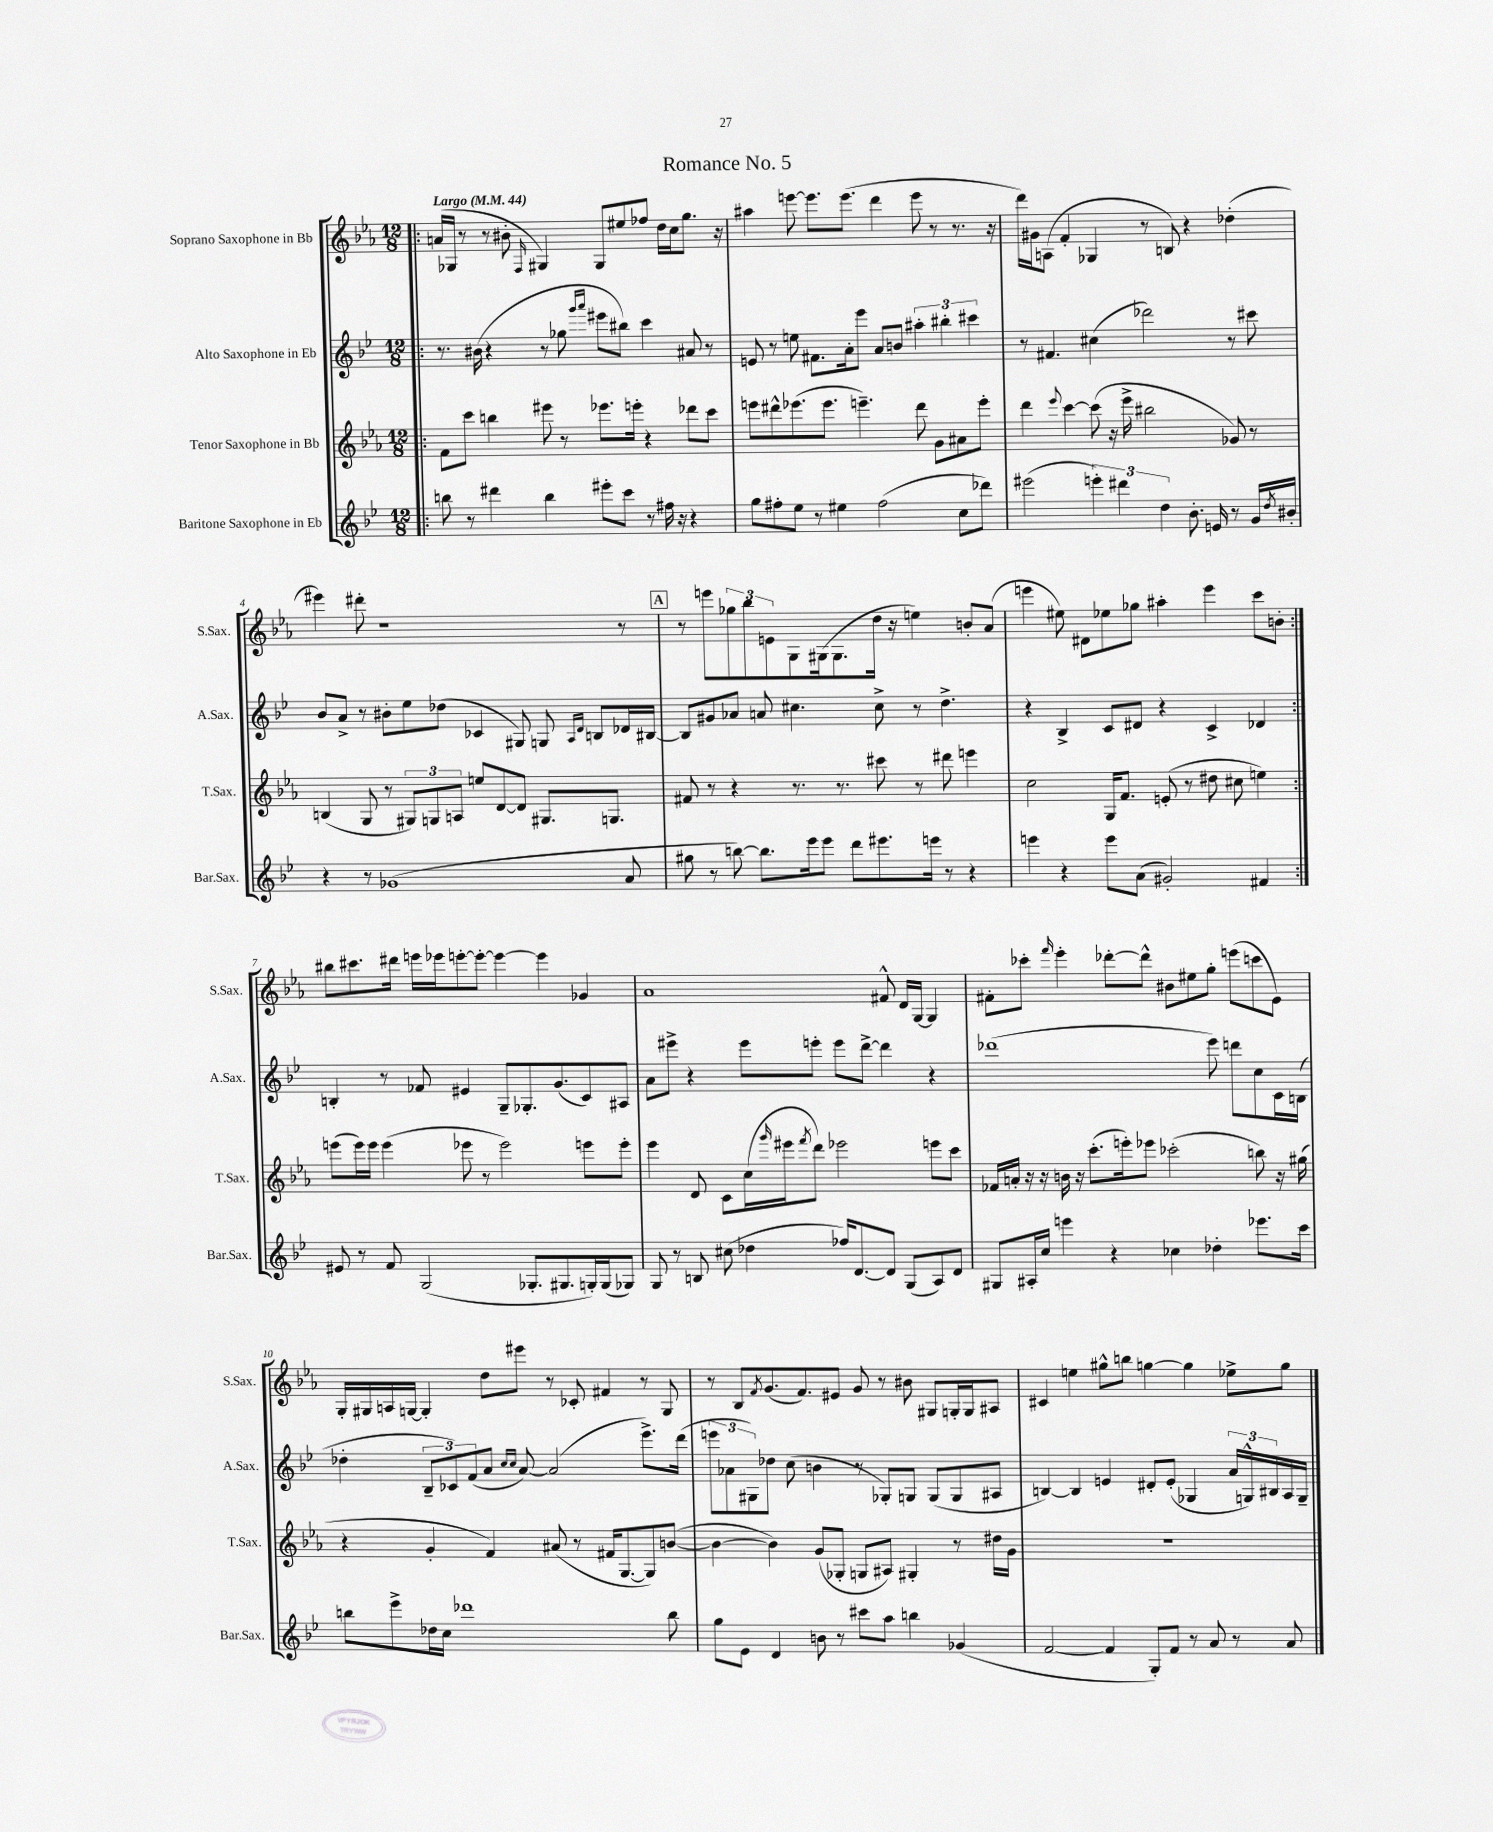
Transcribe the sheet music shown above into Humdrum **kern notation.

**kern	**kern	**kern	**kern
*staff4	*staff3	*staff2	*staff1
*clefG2	*clefG2	*clefG2	*clefG2
*k[b-e-]	*k[b-e-a-]	*k[b-e-]	*k[b-e-a-]
*M12/8	*M12/8	*M12/8	*M12/8
*MM44	*MM44	*MM44	*MM44
=!|:	=!|:	=!|:	=!|:
8bb	8f	8.r	(16a
.	.	.	16G-
8r	8ccc	.	8r
.	.	(16b#	.
4ddd#	4bb	4r	8r
.	.	.	8b#'
.	.	.	16qqF
4bb	8eee#	8r	4G#)
.	8r	8gg-	.
.	.	16qqggg	.
.	.	16qqaaa	.
8eee#'	8.eee-	8eee#	8G#
8ccc	.	8bb#)	8ee#
.	16eee'	.	.
8r	4r	4ccc	8ff-
16ff#	.	.	16dd
16r	.	.	16cc
4r	8ddd-	8a#	8.gg
.	8ccc	8r	.
.	.	.	16r
=	=	=	=
8gg	8eee	8e	4aa#
8ff#'	8ddd#^^	8r	.
8ee-	(8.eee-	8ee	[8eee
8r	.	8.f#	8.eee]
.	8.eee-	.	.
4ee#	.	.	.
.	.	16a'	(8.eee
.	4.eee~)	8eee-	.
(2ff#	.	8a	4ddd
.	.	8b	.
.	8ddd#	6aa#'	8eee
.	8g	.	8r
.	.	6bb#'	.
8cc	8a#	.	8.r
.	.	6ccc#	.
8ddd-)	8eee'	.	.
.	.	.	16r
=	=	=	=
(2eee#	4ddd	8r	16ddd)
.	.	.	16g#
.	.	4.f#	(8A
.	8qqeee-	.	.
.	[4ccc	.	4f'
6eee')	(8ccc]	(4cc#	4G-
.	16r	.	.
6ddd#	.	.	.
.	16eee-^	.	.
.	2bb#	2ddd-)	8r
6dd	.	.	.
.	.	.	8B)
8.b-'	.	.	4r
16e	.	.	.
8r	8g-)	8r	(4dd-'
16g	8r	8ccc#	.
8qdd	.	.	.
16b#'	.	.	.
=	=	=	=
4r	(4B	8b-	4eee#)
.	.	8a^	.
8r	8G	8r	8ddd#'
(1g-	8r	8b#'	1r
.	12G#)	8ee-	.
.	12G	.	.
.	.	(8dd-	.
.	12A	.	.
.	8ee	4c-	.
.	[8d	.	.
.	8d]	8G#)	.
.	8.G#	8G	.
.	.	16qqA	.
.	.	16qqd	.
.	.	8B	.
.	8.G	.	.
8a	.	16d-	8r
.	.	[16B#	.
=	=	=	=
8gg#	8f#	8B#]	8r
8r	8r	8g#	8eee
[8bb)	4r	8a-	12gg-
.	.	.	12bb-
8.bb]	.	8a	.
.	.	.	12e
.	8.r	4.cc#	8G
16eee-	.	.	.
8eee-	.	.	(16G#
.	8.r	.	8.G#
8ddd	.	.	.
8.eee#	8ccc#	8cc#^	16dd
.	.	.	16r
.	8r	8r	4ee)
16eee	.	.	.
8r	8ddd#	4.dd^	.
4r	4eee	.	8b'
.	.	.	(8a-
=	=	=	=
4eee	2cc	4r	4eee
4r	.	4B-^	8ee#)
.	.	.	8d#
8eee	16G	8c	8ee-
.	8.f	.	.
(8a	.	8d#	8gg-
2g#')	(8e'	4r	4aa#'
.	8r	.	.
.	8dd#	4c^	4eee
.	8cc#	.	.
4f#	4ee)	4d-	8ccc
.	.	.	8b'
=:|!	=:|!	=:|!	=:|!
8e#	(8eee	4B'	8bb#
8r	16eee)	.	8.ccc#
.	16eee	.	.
8f	(4eee	8r	.
.	.	.	16ddd#
(2G	.	8f-	16eee
.	.	.	16eee-
.	8eee-	4e#	[8eee'
.	8r	.	8eee'_
.	2eee-)	8G~	4eee_
8.G-'	.	8.G-'	.
.	.	.	4eee]
8.G#	.	(8.g	.
16G')	8eee	8c)	4g-
(16G	.	.	.
8G-)	8eee'	8A#	.
=	=	=	=
8G	4eee-	8a	1a-
8r	.	8eee#^	.
8B	8d	4r	.
(8cc#	8c	.	.
4dd-	(16cc	8eee#	.
.	16qqggg	.	.
.	16eee#	.	.
.	8qfff	.	.
.	8ddd)	8eee'	.
16ff-)	2eee-	8eee	.
[8.d	.	.	.
.	.	[8ddd^	.
8d]	.	4ddd]	8f#^^
(8G	.	.	16d
.	.	.	[16G
8A)	8eee	4r	4G]
8d	8ccc	.	.
=	=	=	=
8G#	16f-	(1ddd-	8f#'
.	16a'	.	.
16A#'	16r	.	8ccc-'
16cc	16r	.	.
.	.	.	16qqfff
4eee	16b	.	4eee-'
.	16r	.	.
.	(8.ccc'	.	.
4r	.	.	[8ddd-'
.	16eee')	.	.
.	8eee-	.	8ddd-^^]
4cc-	(2ccc-'	.	8b#
.	.	.	8ee#
4dd-'	.	8eee-)	8gg'
.	.	8ddd	(8eee
8.eee-	8bb)	8cc	8ccc
.	16r	16c	8e-)
16ccc	(16gg#	(16B	.
=	=	=	=
8bb	4r	4dd-'	16G'
.	.	.	16G#
8eee-^	.	.	16A
.	.	.	[16G
16dd-	4g'	12B-~	4G']
16cc	.	.	.
.	.	12c-)	.
1ddd-	.	.	.
.	.	(12f	.
.	4f)	8a	8dd
.	.	16qqcc	.
.	.	16qqcc	.
.	.	[8a)	8eee#
.	(8a#	(2a]	8r
.	8r	.	8c-'
.	16f#	.	4f#
.	[8.G	.	.
.	8G])	8.eee-^)	8r
8bb	([8b	.	8G
.	.	(16ddd	.
=	=	=	=
8gg	4b_	12eee	8r
.	.	12a-	.
8e-	.	.	8B-
.	.	12G#)	.
.	.	.	8qf
4d	4b])	8dd-	(8.g
.	.	(8cc	.
.	.	.	8.f)
8b	(8g	4b	.
8r	8G-'	.	8e#
8ccc#	8G	8r	8g
8aa	8A#)	8G-')	8r
4bb	4G#'	8G	8b#
.	.	(8G	8G#
(4g-	8r	8G	16G'
.	.	.	16G
.	16dd#	8A#	8A#
.	16g	.	.
=	=	=	=
[2f	1.r	[4B)	4c#
.	.	4B]	4ee
4f]	.	4e	8gg#^^
.	.	.	8bb
8G')	.	8d#'	[4gg
8f	.	(8e'	.
8r	.	4G-	4gg]
8a	.	.	.
8r	.	24a	8ee-^
.	.	24G^^)	.
.	.	24B#	.
8a	.	16A	8gg
.	.	16G~	.
==	==	==	==
*-	*-	*-	*-
